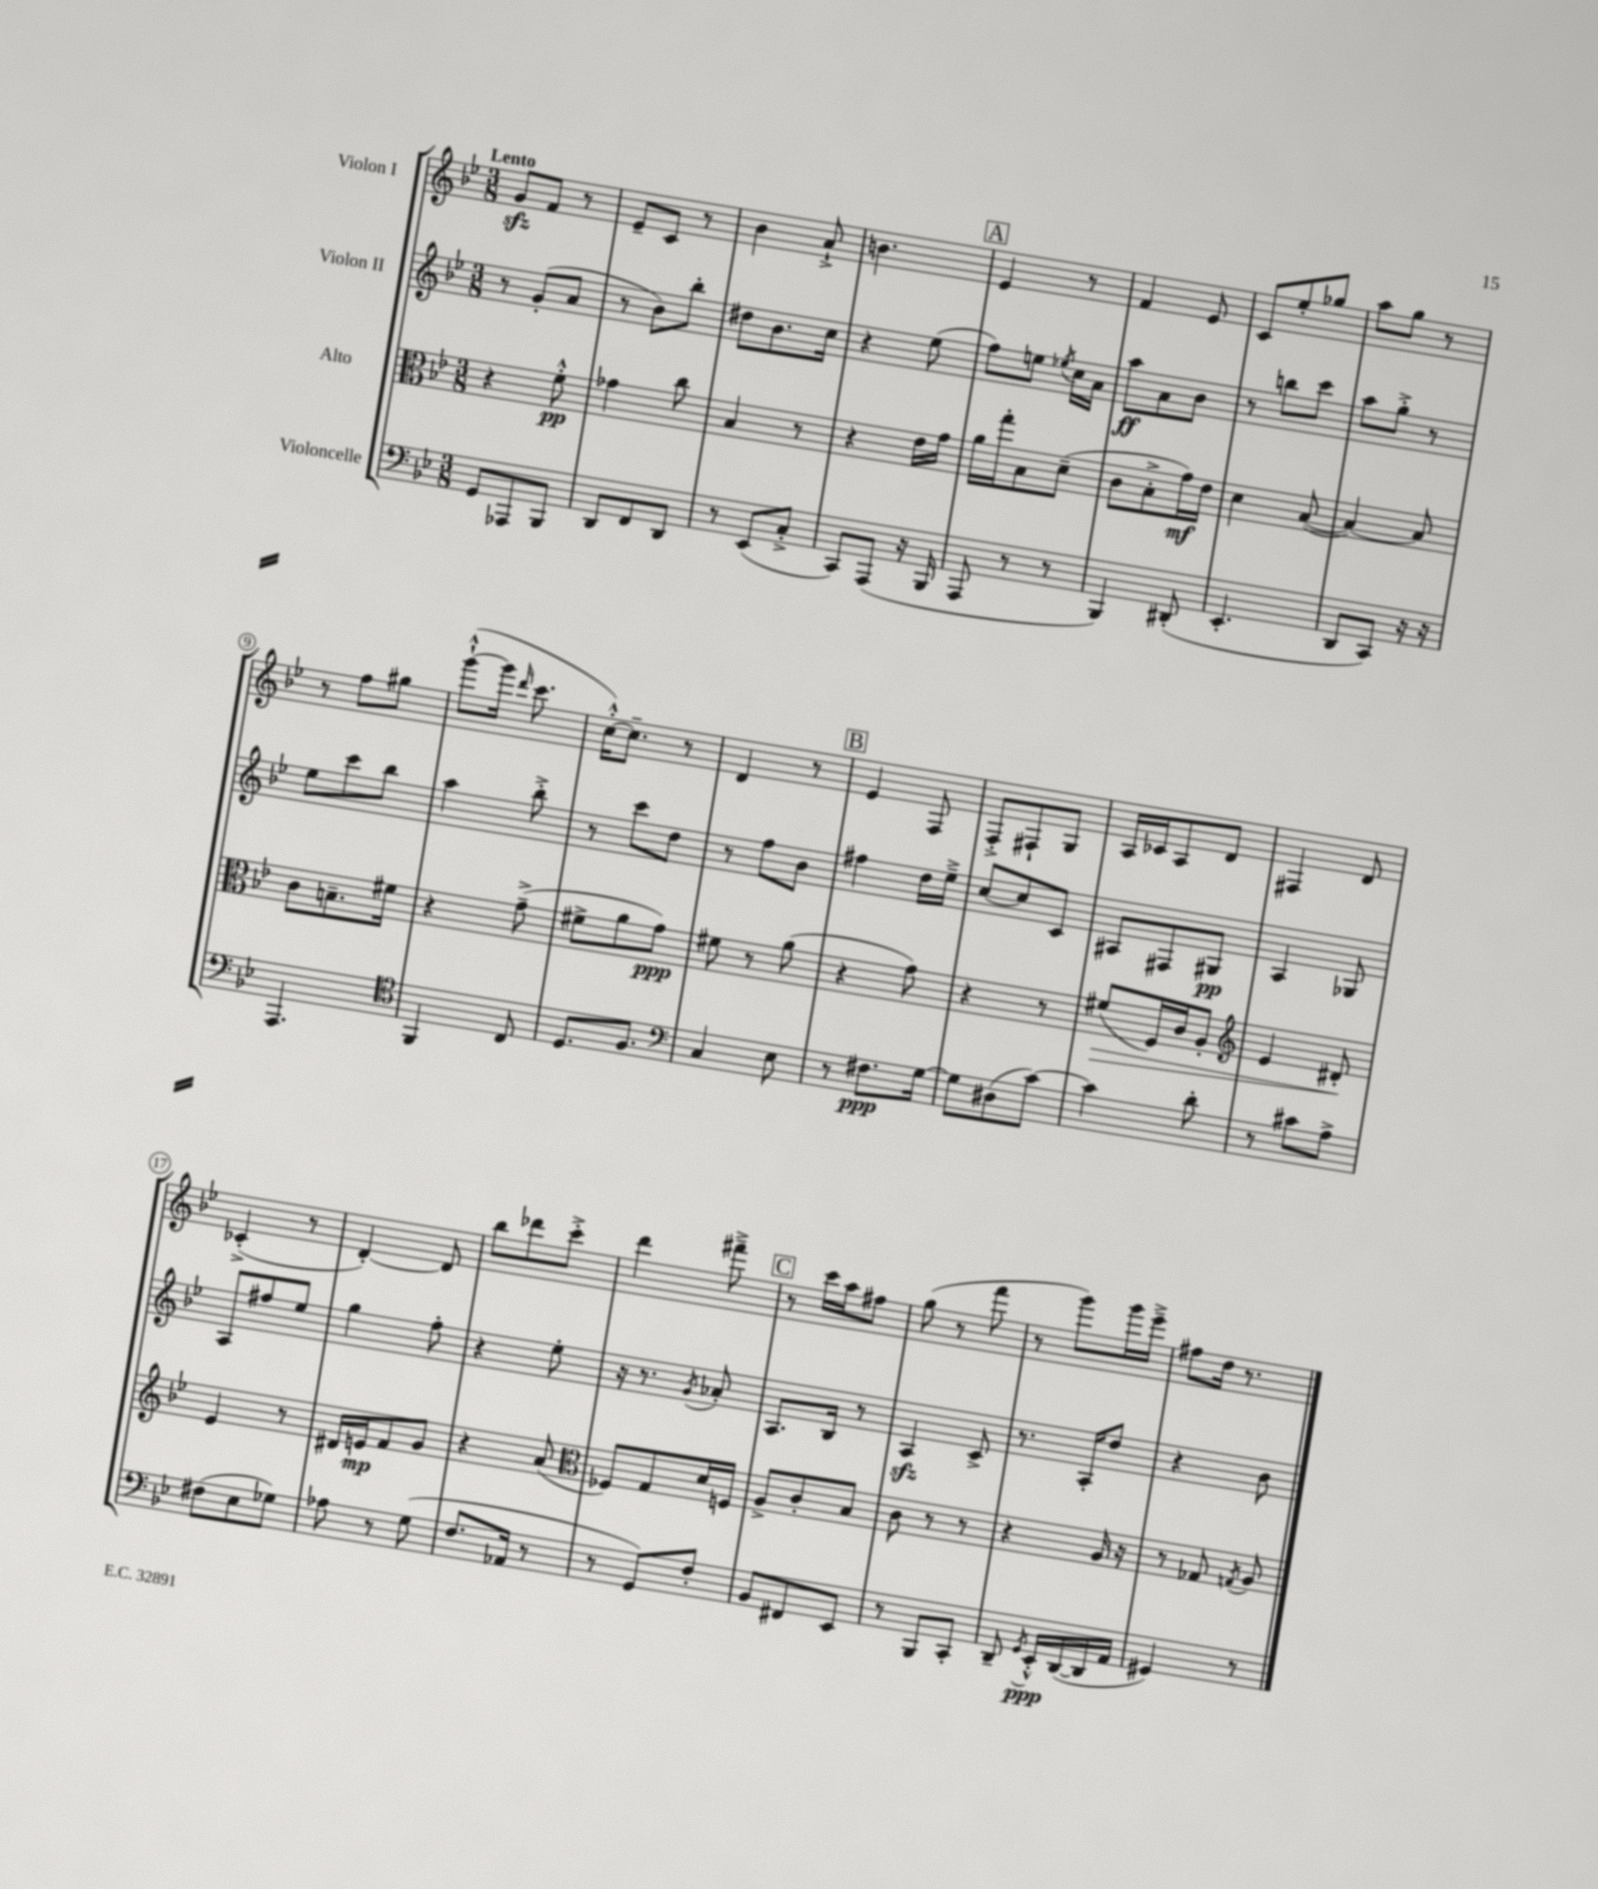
<<
\new StaffGroup <<
\new Staff = "s0" \with { instrumentName = "Violon I" } {
    \clef treble \key bes \major \numericTimeSignature \time 3/8 \tempo "Lento"
    \autoBeamOff g'8[\sfz f'8] r8 |
    ees'8[-- c'8] r8 |
    bes'4 a'8-!-> |
    b'4. |
    \mark \markup { \box "A" } ees'4 r8 |
    f'4 ees'8 |
    c'8[ ees''8-. ges''8] |
    a''8[ g''8] r8 |
    r8 f''8[ gis''8] |
    g'''8[~-!-^( g'''16] \grace { d'''16 } c'''8. |
    c''16[~-.-^) c''8.]-- r8 |
    d'4 r8 |
    \mark \markup { \box "B" } ees'4 f8 |
    f8[-.-> fis8-! g8] |
    a16[ ces'16 a8 d'8] |
    fis4 d'8 |
    ces'4-.->( r8 |
    d'4~-.) d'8 |
    bes''8[ des'''8 c'''8]-.-> |
    d'''4 fis'''8---> |
    \mark \markup { \box "C" } r8 c'''16[ a''16 fis''8] |
    g''8( r8 f'''8 |
    r8 g'''8[) g'''16 ees'''16]---> |
    fis''8[ d''16] r8. \bar "|." |
}
\new Staff = "s1" \with { instrumentName = "Violon II" } {
    \clef treble \key bes \major \numericTimeSignature \time 3/8
    \autoBeamOff r8 g'8[-.( a'8] |
    r8 bes'8[) bes''8]-. |
    dis''8[ bes'8. c''16] |
    r4 ees''8( |
    \mark \markup { \box "A" } f''8[) e''8] \acciaccatura { ees''8 } c''16[ a'16] |
    a''8[\ff a'8 bes'8] |
    r8 b''8[ c'''8] |
    a''8[ g''8]-.-> r8 |
    ees''8[ c'''8 bes''8] |
    a''4 bes''8-.-> |
    r8 c'''8[ d''8] |
    r8 f''8[ bes'8] |
    \mark \markup { \box "B" } fis''4 d''16[ ees''16]---> |
    c''8[~ c''8 c'8] |
    ais8[ fis8 gis8]\pp |
    a4 ges8 |
    a8[ fis''8 ees''8] |
    g''4 f''8-. |
    r4 ees''8-. |
    r16 r8. \acciaccatura { g'8 } aes'8-. |
    \mark \markup { \box "C" } a8.[ bes16] r8 |
    a4\sfz c'8-> |
    r8. a16[-. d''8] |
    r4 bes'8 \bar "|." |
}
\new Staff = "s2" \with { instrumentName = "Alto" } {
    \clef alto \key bes \major \numericTimeSignature \time 3/8
    \autoBeamOff r4 f'8-.-^\pp |
    ges'4 c''8 |
    bes4 r8 |
    r4 ees'16[ g'16] |
    \mark \markup { \box "A" } a'16[ g''16-. bes8 d'8]--( |
    c'8[ bes8-.-> g'16\mf) ees'16] |
    d'4 bes8~( |
    bes4~) bes8 |
    c'8[ b8.-- fis'16] |
    r4 g'8--->( |
    fis'8[-> a'8 g'8]\ppp) |
    fis'8 r8 a'8( |
    \mark \markup { \box "B" } r4 g'8) |
    r4 r8 |
    fis'8[\>( f16) c'16 a8]-. |
    \clef treble ees'4 dis'8-.\! |
    ees'4 r8 |
    dis'16[ e'16\mp f'8 g'8] |
    r4 a'8( |
    \clef alto fes8[) g8 d'16 f16] |
    \mark \markup { \box "C" } a8[-> c'8-. bes8] |
    c'8 r8 r8 |
    r4 a16 r16 |
    r8 ges8 \acciaccatura { g8 } a8 \bar "|." |
}
\new Staff = "s3" \with { instrumentName = "Violoncelle" } {
    \clef bass \key bes \major \numericTimeSignature \time 3/8
    \autoBeamOff g,8[ aes,,8 bes,,8] |
    d,8[ f,8 d,8] |
    r8 ees,8[( c8]-.-> |
    c,8[) a,,8]( r16 bes,,16 |
    \mark \markup { \box "A" } a,,8 r8 r8 |
    bes,,4) dis,8-.( |
    ees,4.-. |
    d,8[ c,8]) r16 r16 |
    a,,4. |
    \clef tenor f,4 c8 |
    d8.[ f8.] |
    \clef bass c4 ees8 |
    \mark \markup { \box "B" } r8 fis8.[\ppp g16]~ |
    g8[ dis8( c'8]~) |
    c'4 d'8-. |
    r8 cis'8[ a8]-> |
    fis8[( ees8 ges8]) |
    aes8 r8 g8( |
    f8.[ aes,16] r8 |
    r8 g,8[) f8]-. |
    \mark \markup { \box "C" } bes,8[ fis,8 ees,8] |
    r8 bes,,8[ c,8]-. |
    d,8-- \acciaccatura { g,8 } ees,16[-.-^\ppp d,16~( d,16 a,16] |
    gis,4) r8 \bar "|." |
}
>>
>>
\layout { \context { \Score \override BarNumber.stencil = #(make-stencil-circler 0.1 0.3 ly:text-interface::print) } }
